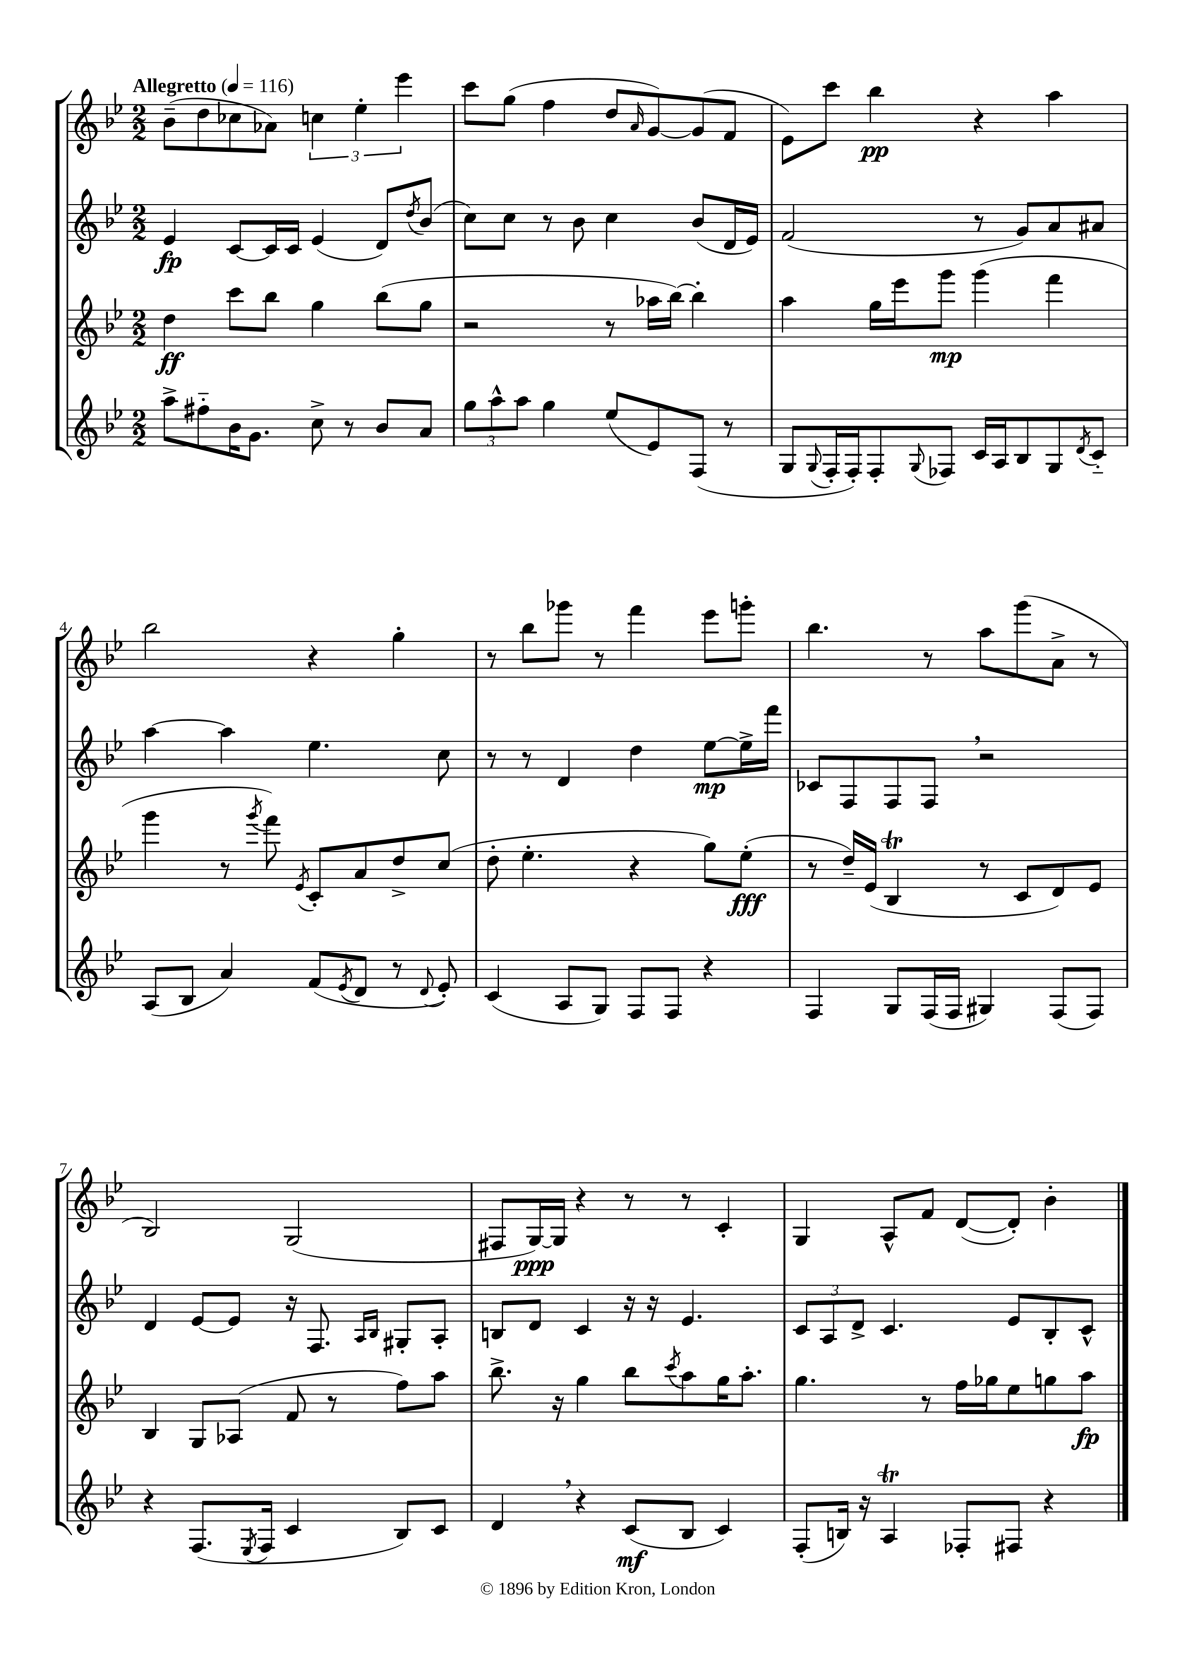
<<
\new StaffGroup <<
\new Staff = "s0" {
    \clef treble \key bes \major \numericTimeSignature \time 2/2 \tempo "Allegretto" 4 = 116
    bes'8--( d''8 ces''8 aes'8) \tuplet 3/2 { c''4 ees''4-. ees'''4 } |
    c'''8 g''8( f''4 d''8 \grace { a'16 } g'8~) g'8( f'8 |
    ees'8) c'''8 bes''4\pp r4 a''4 |
    bes''2 r4 g''4-. |
    r8 bes''8 ges'''8 r8 f'''4 ees'''8 g'''8-. |
    bes''4. r8 a''8 g'''8( a'8-> r8 |
    bes2) g2( |
    fis8 g16~\ppp) g16 r4 r8 r8 c'4-. |
    g4 a8-^ f'8 d'8~( d'8-.) bes'4-. \bar "|." |
}
\new Staff = "s1" {
    \clef treble \key bes \major \numericTimeSignature \time 2/2
    ees'4\fp c'8~ c'16 c'16 ees'4( d'8) \acciaccatura { d''8 } bes'8( |
    c''8) c''8 r8 bes'8 c''4 bes'8( d'16 ees'16) |
    f'2( r8 g'8) a'8 ais'8 |
    a''4~ a''4 ees''4. c''8 |
    r8 r8 d'4 d''4 ees''8~\mp ees''16-> f'''16 |
    ces'8 f8 f8 f8 \breathe r2 |
    d'4 ees'8~ ees'8 r16 f8. \grace { a16 bes16 } gis8-. a8-. |
    b8 d'8 c'4 r16 r16 ees'4. |
    \tuplet 3/2 { c'8 a8 d'8-> } c'4. ees'8 bes8-. c'8-^ \bar "|." |
}
\new Staff = "s2" {
    \clef treble \key bes \major \numericTimeSignature \time 2/2
    d''4\ff c'''8 bes''8 g''4 bes''8( g''8 |
    r2 r8 aes''16 bes''16~) bes''4-. |
    a''4 g''16 ees'''16 g'''8\mp g'''4( f'''4 |
    g'''4 r8 \acciaccatura { g'''8 } f'''8) \acciaccatura { ees'8 } c'8-. a'8 d''8-> c''8( |
    d''8-. ees''4.-. r4 g''8) ees''8-.\fff( |
    r8 d''16--) ees'16( bes4\trill r8 c'8 d'8) ees'8 |
    bes4 g8 aes8( f'8 r8 f''8) a''8 |
    bes''8.-> r16 g''4 bes''8 \acciaccatura { c'''8 } a''8 g''16 a''8.-. |
    g''4. r8 f''16 ges''16 ees''8 g''8 a''8\fp \bar "|." |
}
\new Staff = "s3" {
    \clef treble \key bes \major \numericTimeSignature \time 2/2
    a''8-> fis''8-_ bes'16 g'8. c''8-> r8 bes'8 a'8 |
    \tuplet 3/2 { g''8 a''8-^ a''8 } g''4 ees''8( ees'8) f8( r8 |
    g8 \appoggiatura { g8 } f16-. f16-.) f8-. \appoggiatura { g8 } fes8 c'16 a16 bes8 g8 \acciaccatura { d'8 } c'8-_ |
    a8( bes8 a'4) f'8( \acciaccatura { ees'8 } d'8 r8 \appoggiatura { d'8 } ees'8-.) |
    c'4( a8 g8) f8 f8 r4 |
    f4 g8 f16( f16 gis4) f8( f8) |
    r4 f8.( \acciaccatura { ees8 } f16 c'4 bes8) c'8 |
    d'4 \breathe r4 c'8\mf( bes8 c'4) |
    f8-.( b16) r16 a4\trill fes8-. fis8 r4 \bar "|." |
}
>>
>>
